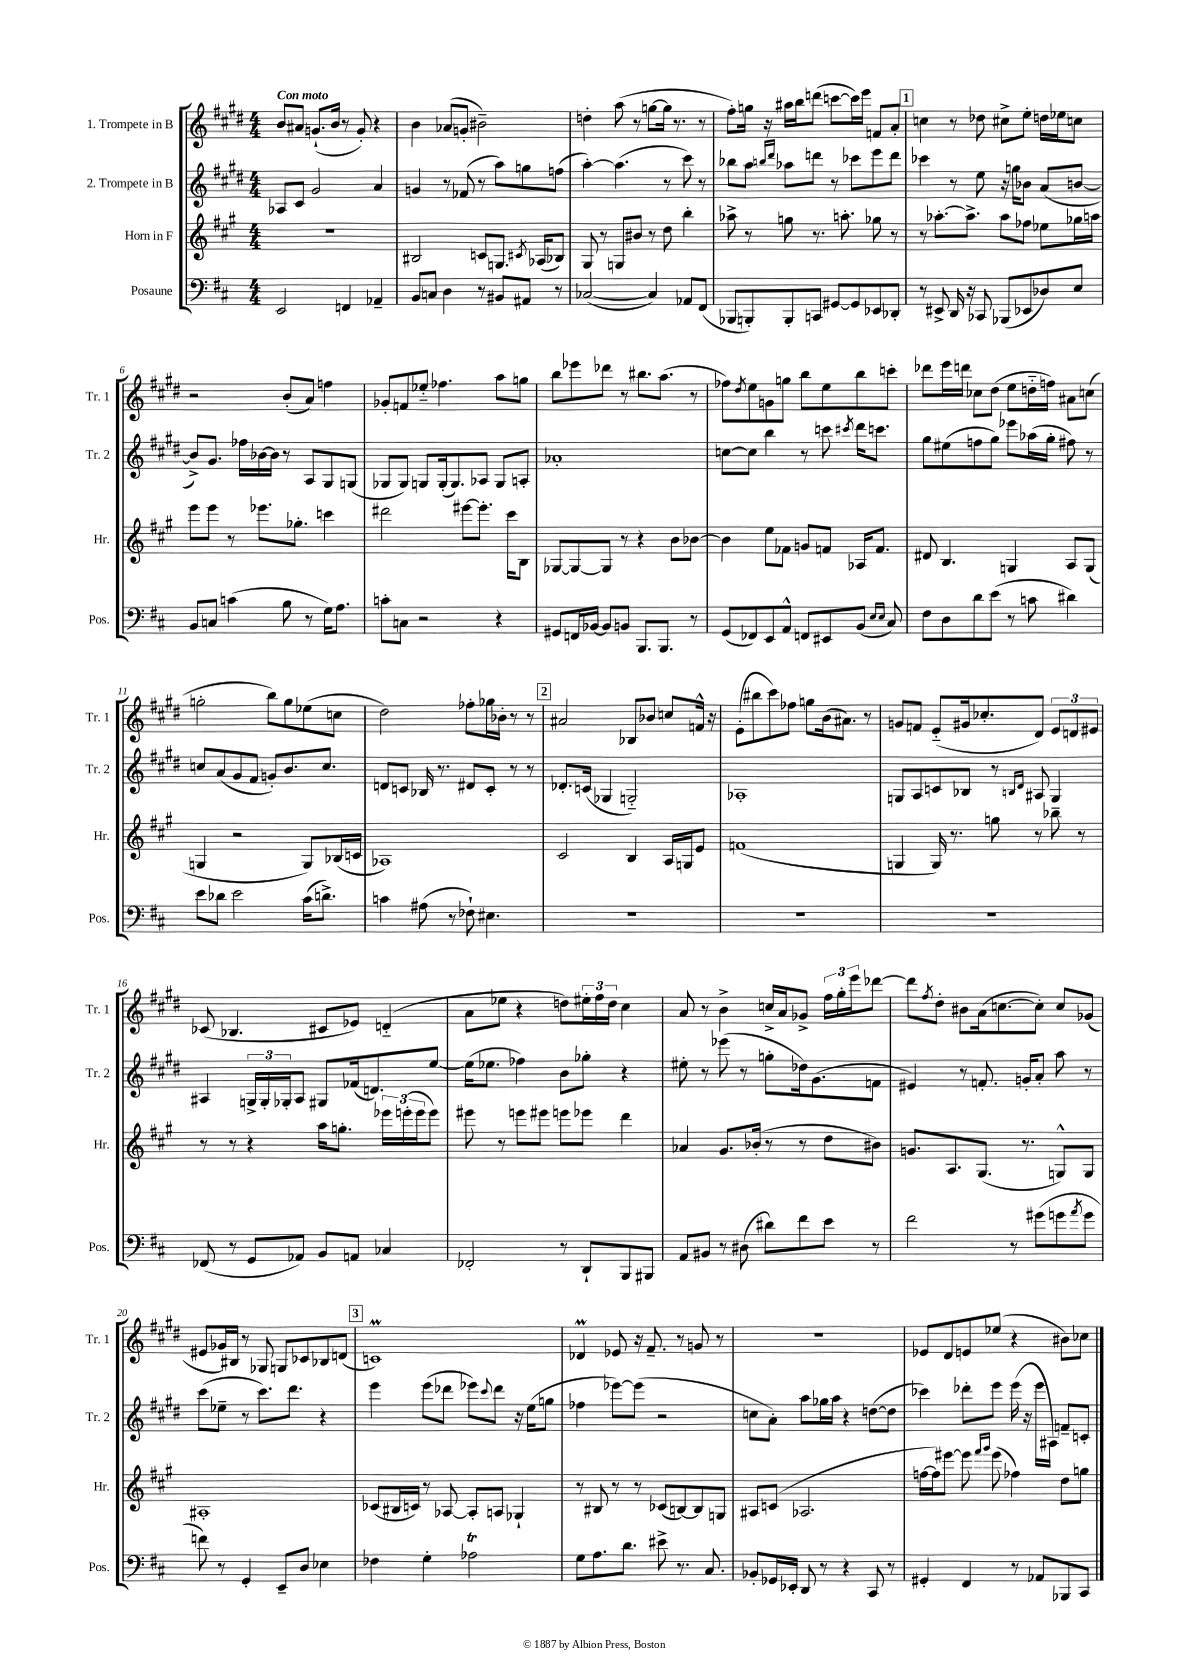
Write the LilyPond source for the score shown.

<<
\new StaffGroup <<
\new Staff = "s0" \with { instrumentName = "1. Trompete in B" shortInstrumentName = "Tr. 1" } {
    \clef treble \key e \major \numericTimeSignature \time 4/4 \tempo "Con moto"
    b'8 ais'8 g'8.-!( b'16 r8 g'8-.) r4 |
    b'4 aes'8( g'8-. bis'2--) |
    d''4-. a''8( r8 g''8~ g''16 r8. r8 |
    fis''8-.) g''16 r16 ais''16 b''16 d'''8( c'''8~ c'''16) e'''16 f'8 a'8-. |
    \mark \markup { \box "1" } c''4 r8 des''8 cis''8-> e''8-. d''16 ees''16 c''8 |
    r2 b'8-.( a'8) f''4 |
    ges'8-. f'8 ees''8-_ fes''4. a''8 g''8 |
    b''8 ees'''8 des'''8 r8 bis''8. a''8.( r8 |
    fes''8) \acciaccatura { dis''8 } e''8 g'8 g''8 b''8 e''8 b''8 c'''8-. |
    des'''8 e'''16 d'''16 ces''8 dis''8( e''8 d''16-_ f''16) ais'8 c''8( |
    g''2-. b''8) g''8 ees''8( c''8 |
    dis''2) fes''8-. ges''16 bes'16-. r8 r8 |
    \mark \markup { \box "2" } ais'2 bes8 bes'8 c''8 f'16-^ r16 |
    e'8-.( bis''8 cis'''8) fes''8 g''8 b'16( ais'8.) r8 |
    g'8 f'8 e'8-_( gis'16 ces''8.-. dis'8) \tuplet 3/2 { e'8 d'8 eis'8 } |
    ces'8( bes4. cis'8 ees'8) d'4-_( |
    a'8 ees''8 r4 d''8) \tuplet 3/2 { eis''16-. fis''16 d''16 } cis''4 |
    a'8 r8 b'4-> c''16-> a'16 ges'8-> \tuplet 3/2 { fis''16 gis''16-. e'''16 } des'''8~ |
    des'''8 \acciaccatura { fis''8 } dis''8-. bis'8 a'16( c''8.~ c''8-.) c''8 ges'8( |
    eis'8 ges'16) bis16 r8 ges8 g8 ces'8 bes8 d'8( |
    \mark \markup { \box "3" } c'1\prall) |
    des'4\prall ees'8 r16 fis'8.-- r8 g'8 r8 |
    R1 |
    ees'8 dis'8 e'8 ees''8( r4 bis'8) ces''8 \bar "|." |
}
\new Staff = "s1" \with { instrumentName = "2. Trompete in B" shortInstrumentName = "Tr. 2" } {
    \clef treble \key e \major \numericTimeSignature \time 4/4
    aes8 cis'8 gis'2 a'4 |
    g'4 r8 fes'8( r8 a''8) g''8 f''8( |
    a''4~-.) a''4.( r8 cis'''8) r8 |
    bes''8 a''8 \grace { b''16 dis'''16 } aes''8 d'''8 r8 ces'''8 e'''8 d'''8 |
    \mark \markup { \box "1" } ces'''4 r8 e''8 r16 g''16 bes'8 a'8( b'8~ |
    b'8->) gis'8. fes''16 bes'16~ bes'16 r8 a8 gis8 g8( |
    ges8 ges8) g8 g16-.( g8.) aes8 g8 a8-. |
    aes'1-. |
    c''8~ c''8 b''4 r8 c'''8 \acciaccatura { cis'''8 } dis'''16 c'''8. |
    gis''8 eis''8( f''8 gis''8) ees'''8 aes''16( gis''16-. fis''8) r8 |
    c''8 a'8( gis'8 fis'8 g'8-.) b'8. c''8. |
    d'8 c'8 bes16 r8. dis'8 c'8-. r8 r8 |
    \mark \markup { \box "2" } des'8.-. c'16( ges4 g2-_) |
    aes1-. |
    g8 a8 c'8 bes8 r8 \grace { b16 dis'16 } ais8 g4 |
    ais4 \tuplet 3/2 { g16-> g16-. ges16-. } ais8 gis8 fes'16( d'8.) e''8~ |
    e''16( ees''8. fes''4) b'8 ges''8-. r4 |
    eis''8-. r8 ees'''8( r8 g''8-. des''16) gis'8.( f'8 |
    eis'4) r8 f'8.-. g'16-. a'8-. a''8 r8 |
    cis'''8( ees''8-- r8 cis'''8.) dis'''8. r4 |
    \mark \markup { \box "3" } e'''4 e'''8( des'''8 ees'''8) \appoggiatura { cis'''8 } des'''8 r16 e''16( g''8 |
    fes''4 ees'''8~) ees'''8( r2 |
    c''8 a'8-.) a''8 ges''16 a''16 r4 d''8~( d''8 |
    ces'''4) des'''8-. e'''8 e'''16( r16 e'''16 ais16) f'8-- c'8-. \bar "|." |
}
\new Staff = "s2" \with { instrumentName = "Horn in F" shortInstrumentName = "Hr." } {
    \clef treble \key a \major \numericTimeSignature \time 4/4
    r1 |
    bis2 c'8 g8. \acciaccatura { cis'8 } aes16( bes8) |
    gis8 r8 g8 bis'8 r8 d''8 b''4-. |
    aes''8-> r8 g''8 r8. a''8.-. ges''8 r8 |
    \mark \markup { \box "1" } r8 aes''8.~-. aes''8.-> aes''8 fes''8 ees''8 ges''16 a''16 |
    e'''8 e'''8 r8 ees'''8. ges''8.-. c'''4 |
    dis'''2 eis'''8~ eis'''8.-. cis'''16 b8 |
    ges8~ ges8~ ges8 r8 r4 b'8 bes'8~ |
    bes'4 e''8 fes'8 g'8 f'8 aes16 f'8. |
    dis'8 b4. g4 a8 g8( |
    g4 r2 g8) bes16( c'16 |
    aes1) |
    \mark \markup { \box "2" } cis'2 b4 a16 g16 e'8 |
    f'1( |
    g4 g16) r8. g''8 r8 bes''8-- r8 |
    r8 r8 r4 a''16 g''8.-. \tuplet 3/2 { ees'''16 e'''16-.( e'''16 } e'''8) |
    eis'''8 r8 e'''8 eis'''8 e'''8 ees'''8 d'''4 |
    aes'4 gis'8. bes'16-.( r8 r8 d''8 bis'8) |
    g'8. a8. gis8.( r8. g8-^) g8 |
    ais1-. |
    \mark \markup { \box "3" } ces'8( bis16 c'16) r8 aes8~ aes8-. a8 ges4-! |
    r8 bis8 r8 r8 ces'8( b8~) b8 g8 |
    ais8 c'8( aes2. |
    f''16~ f''16) eis'''8~ eis'''8 \grace { fis'''16 gis'''16 } eis'''8( fes''4) d''8 g''8 \bar "|." |
}
\new Staff = "s3" \with { instrumentName = "Posaune" shortInstrumentName = "Pos." } {
    \clef bass \key d \major \numericTimeSignature \time 4/4
    e,2 f,4 aes,4-- |
    b,8 c8 d4 r8 bis,8 ais,8 r8 |
    ces2~( ces4) aes,8 fis,8( |
    bes,,8 b,,8-.) b,,8-. c,8 gis,8~ gis,8 ees,8 des,8-. |
    \mark \markup { \box "1" } r8 eis,8-> d,16 r16 ces,8 bes,,8( ees,8 des8) e8 |
    b,8 c8 c'4( b8 r8 g16) a8. |
    c'8-. c8 r2 r4 |
    gis,8 f,16 bes,16~ bes,8 b,8 b,,8. b,,8. r8 |
    g,8( fes,8) e,8 a,8-^ f,8 eis,8 b,8( \grace { e16 e16 } cis8) |
    fis8 d8 d'8 e'8( r8 c'8 dis'4) |
    e'8 des'8 e'2 cis'16( d'8.->) |
    c'4 ais8( r8 fes8-!) eis4. |
    \mark \markup { \box "2" } R1 |
    R1 |
    R1 |
    fes,8( r8 g,8 aes,8) b,8 a,8 ces4 |
    fes,2-. r8 d,8-! b,,8 bis,,8 |
    a,8 bis,8 r8 dis8( dis'8) fis'8 e'8 r8 |
    fis'2 r8 gis'8( g'8 \acciaccatura { a'8 } g'8 |
    f'8) r8 g,4-. e,8-- d8 ees4 |
    \mark \markup { \box "3" } fes4 g4-. aes2\trill |
    g8 a8. d'8. eis'8-> r8. cis8. |
    bes,8-. ges,16 ees,16-. d,8 r8 r4 cis,8 r8 |
    gis,4-. fis,4 r8 aes,8 bes,,8 cis,8 \bar "|." |
}
>>
>>
